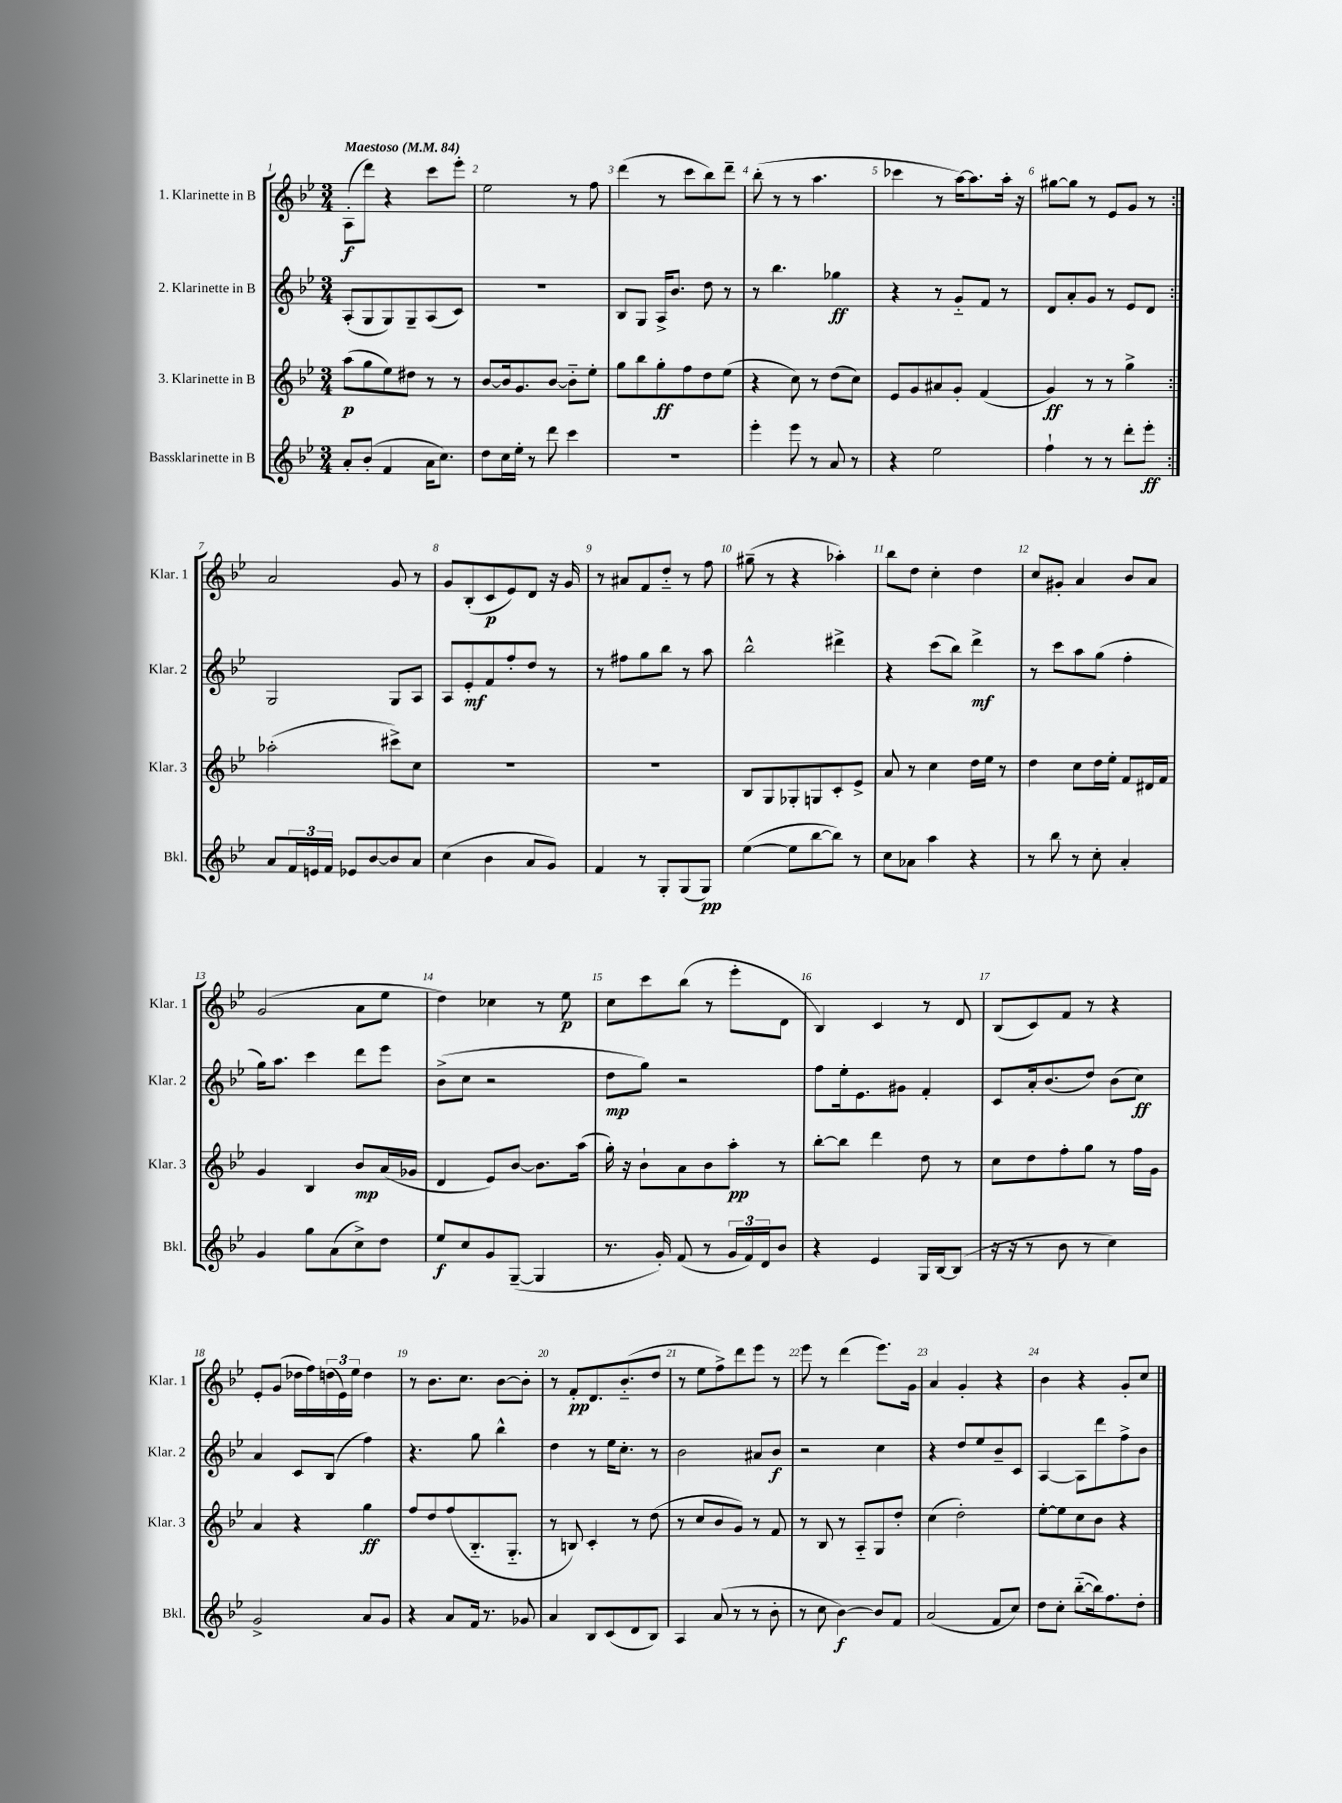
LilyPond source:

<<
\new StaffGroup <<
\new Staff = "s0" \with { instrumentName = "1. Klarinette in B" shortInstrumentName = "Klar. 1" } {
    \clef treble \key bes \major \numericTimeSignature \time 3/4 \tempo "Maestoso" 4 = 84
    \repeat volta 2 { a8-.\f( d'''8) r4 c'''8 ees'''8-. |
    ees''2 r8 f''8 |
    d'''4( r8 c'''8 bes''8) d'''8-- |
    bes''8-.( r8 r8 a''4. |
    ces'''4 r8 a''16~) a''8. a''16-. r16 |
    gis''8~ gis''8 r8 ees'8 g'8 r8 | }
    a'2 g'8 r8 |
    g'8 bes8-.( c'8\p ees'8) d'8 r16 g'16 |
    r8 ais'8 f'8 d''8-_ r8 f''8 |
    gis''8--( r8 r4 aes''4-.) |
    bes''8 d''8 c''4-. d''4 |
    c''8 gis'8-. a'4 bes'8 a'8 |
    g'2( a'8 ees''8 |
    d''4) ces''4 r8 ees''8\p |
    c''8 c'''8 bes''8( r8 ees'''8-. d'8 |
    bes4) c'4 r8 d'8 |
    bes8( c'8) f'8 r8 r4 |
    ees'8-. g'8( des''16 f''16) \tuplet 3/2 { d''16( ees'16) ees''16 } d''4 |
    r8 bes'8. c''8. bes'8~ bes'8-. |
    r8 f'8-.\pp d'8. bes'8.-_( d''8 |
    r8 ees''8 f''8->) d'''8 ees'''8 r8 |
    ees'''8 r8 d'''4( ees'''8.) g'16 |
    a'4 g'4-. r4 |
    bes'4 r4 g'8-. c''8 \bar "|." |
}
\new Staff = "s1" \with { instrumentName = "2. Klarinette in B" shortInstrumentName = "Klar. 2" } {
    \clef treble \key bes \major \numericTimeSignature \time 3/4
    \repeat volta 2 { a8-.( g8 g8) g8-- a8( c'8) |
    R2. |
    bes8 g8 a16-> bes'8. d''8 r8 |
    r8 bes''4. ges''4\ff |
    r4 r8 g'8-_ f'8 r8 |
    d'8 a'8-. g'8 r8 ees'8 d'8 | }
    g2 g8 a8 |
    a8 ees'8-.\mf f'8 f''8-. d''8 r8 |
    r8 fis''8 g''8 bes''8 r8 a''8 |
    bes''2-^ dis'''4-> |
    r4 c'''8( bes''8) d'''4->\mf |
    r8 c'''8 a''8 g''8( f''4-. |
    g''16) a''8. c'''4 d'''8 ees'''8 |
    bes'8->( c''8 r2 |
    d''8\mp g''8) r2 |
    f''8 ees''16-. ees'8. gis'8 f'4-. |
    c'8 a'16-. bes'8.( d''8) bes'8( c''8\ff) |
    a'4 c'8 bes8( f''4) |
    r4. g''8 bes''4-^ |
    d''4 r8 ees''16 c''8.-. r8 |
    bes'2 ais'8 bes'8\f |
    r2 c''4 |
    r4 d''8 ees''8 bes'8-- c'8 |
    a4~ a8 d'''8 f''8-> bes'8 \bar "|." |
}
\new Staff = "s2" \with { instrumentName = "3. Klarinette in B" shortInstrumentName = "Klar. 3" } {
    \clef treble \key bes \major \numericTimeSignature \time 3/4
    \repeat volta 2 { a''8\p( g''8 ees''8) dis''8 r8 r8 |
    bes'8~ bes'16 g'8. bes'8~ bes'8-_ ees''8-. |
    g''8 bes''8 g''8-.\ff f''8 d''8 ees''8( |
    r4 c''8) r8 d''8( c''8) |
    ees'8 g'8 ais'8 g'8-. f'4( |
    g'4\ff) r8 r8 g''4-> | }
    aes''2-.( cis'''8->) c''8 |
    R2. |
    R2. |
    bes8 g8 ges8-. g8 c'8-. ees'8-> |
    a'8 r8 c''4 d''16 ees''16 r8 |
    d''4 c''8 d''16 ees''16-. f'8 dis'16 f'16 |
    g'4 bes4 bes'8\mp a'16( ges'16 |
    d'4 ees'8) bes'8~ bes'8. a''16( |
    g''16-.) r16 bes'8-! a'8 bes'8 a''8-.\pp r8 |
    bes''8~-. bes''8 d'''4 d''8 r8 |
    c''8 d''8 f''8-. g''8 r8 f''16 g'16 |
    a'4 r4 g''4\ff |
    f''8 d''8 f''8( bes8.-_ g8.-_ |
    r8 b8) c'4-. r8 d''8( |
    r8 c''8 bes'8 g'8) r8 f'8 |
    r8 bes8 r8 a8-_ g8 d''8-. |
    c''4( d''2-.) |
    ees''8~-. ees''8 c''8 bes'8 r4 \bar "|." |
}
\new Staff = "s3" \with { instrumentName = "Bassklarinette in B" shortInstrumentName = "Bkl." } {
    \clef treble \key bes \major \numericTimeSignature \time 3/4
    \repeat volta 2 { a'8-. bes'8-.( f'4 a'16 c''8.) |
    d''8 c''16 ees''16-. r8 d'''8 c'''4 |
    R2. |
    ees'''4-. ees'''8 r8 a'8 r8 |
    r4 ees''2 |
    f''4-! r8 r8 d'''8-. ees'''8-.\ff | }
    a'8 \tuplet 3/2 { f'16 e'16 f'16 } ees'8 bes'8~ bes'8 a'8 |
    c''4( bes'4 a'8 g'8) |
    f'4 r8 g8-. g8( g8\pp) |
    ees''4~( ees''8 bes''8~ bes''8) r8 |
    c''8 aes'8 a''4 r4 |
    r8 bes''8 r8 c''8-. a'4-. |
    g'4 g''8 a'8( c''8->) d''8 |
    ees''8\f c''8 g'8 g8~--( g4 |
    r8. g'16-.) f'8( r8 \tuplet 3/2 { g'16 f'16) d'16 } bes'8 |
    r4 ees'4 g16 bes16~ bes8( |
    r16 r16 r8 bes'8 r8 c''4) |
    g'2-> a'8 g'8 |
    r4 a'8 f'16 r8. ges'8 |
    a'4 bes8 c'8( d'8 bes8) |
    a4 a'8( r8 r8 bes'8-. |
    r8 c''8 bes'4~\f) bes'8 f'8 |
    a'2( f'8 c''8) |
    d''8 c''8-. bes''8~-_( bes''16) f''8. d''8-. \bar "|." |
}
>>
>>
\layout { \context { \Score \override BarNumber.break-visibility = ##(#f #t #t) barNumberVisibility = #all-bar-numbers-visible } }
